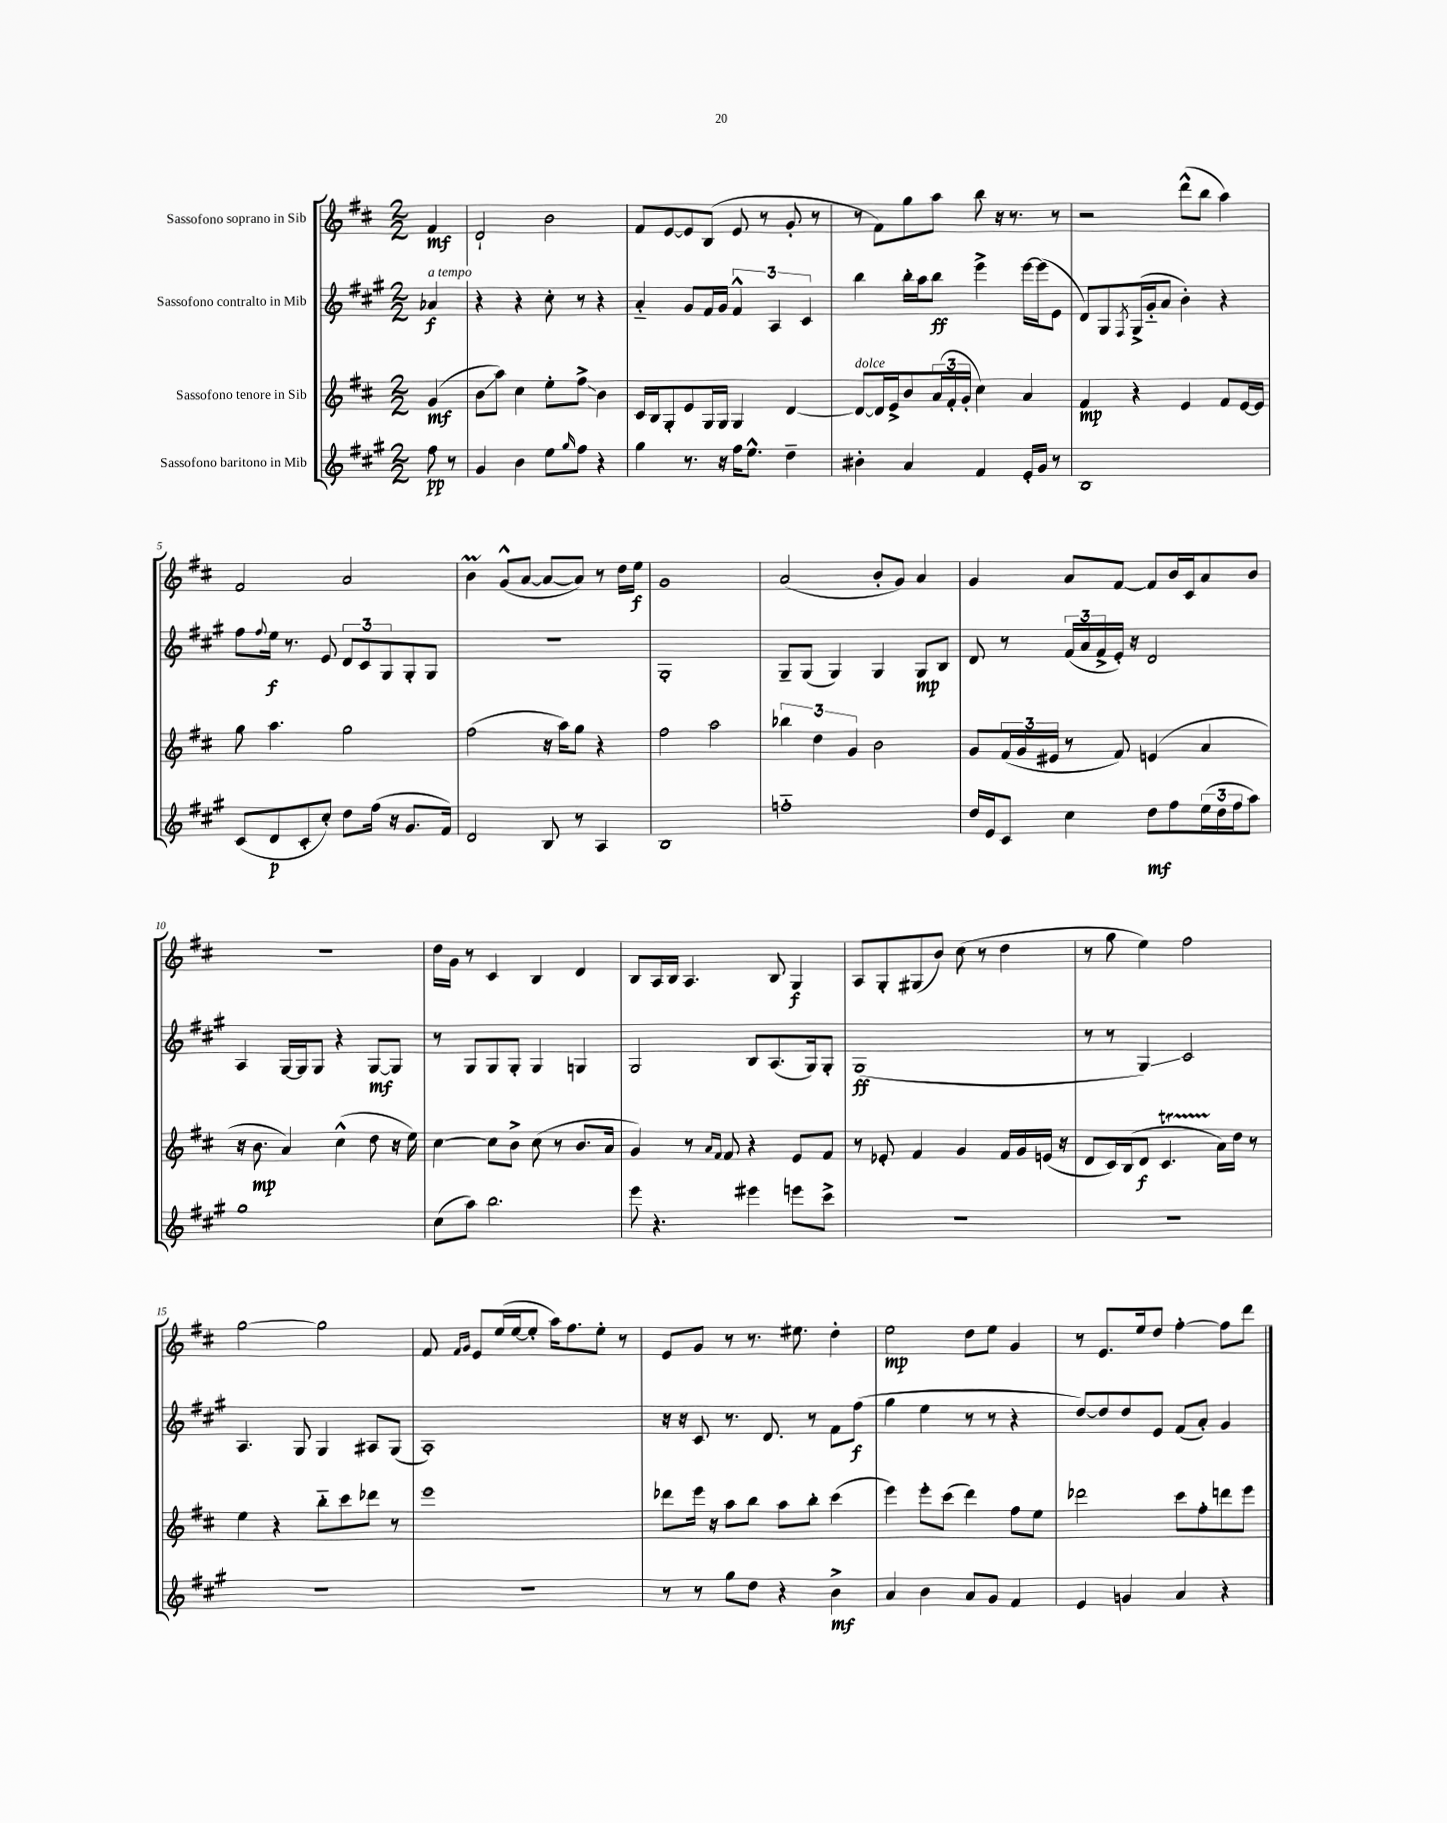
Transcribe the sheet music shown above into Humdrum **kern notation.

**kern	**kern	**kern	**kern
*staff4	*staff3	*staff2	*staff1
*clefG2	*clefG2	*clefG2	*clefG2
*k[f#c#g#]	*k[f#c#]	*k[f#c#g#]	*k[f#c#]
*M2/2	*M2/2	*M2/2	*M2/2
8ff#\	(4g/	4a-/	4f#/
8r	.	.	.
=	=	=	=
4g#/	8b\L	4r	2d`/
.	8aa\J)	.	.
4b\	4cc#\	4r	.
8ee\L	8ee'\L	8cc#'\	2b\
16qqgg#/	.	.	.
8ff#\J	8ff#^\J	8r	.
4r	4b\	4r	.
=	=	=	=
4gg#\	16c#/LL	4a'~/	8f#/L
.	16B/J	.	.
.	8G'/	.	[8e/
8.r	8e/	8g#/L	8e/]
.	16G/L	16f#/L	(8B/J
16r	16G/JJ	16g#/JJ	.
16ff#\LK	4G/	6f#^^/	8e/
8.ee^^\J	.	.	.
.	.	.	8r
.	.	6A/	.
4dd~\	[4d/	.	8g'/
.	.	6c#/	.
.	.	.	8r
=	=	=	=
4b#'\	8d/_L	4bb\	8r
.	16d/]L	.	8f#\L)
.	16e^/J	.	.
4a/	8b/	16bb'\LL	8gg\
.	.	16aa\J	.
.	(24a/L	8bb\J	8aa\J
.	24f#'/	.	.
.	24g'/JJ	.	.
4f#/	4cc#\)	4eee^\	8bb\
.	.	.	16r
.	.	.	8.r
16e'/LL	4a/	[16eee\LL	.
16g#/JJ	.	(16eee\]J	.
8r	.	8e\J	8r
=	=	=	=
1B	4f#/	8d/L)	2r
.	.	8G#/	.
.	.	8qF#/	.
.	4r	(16G#^/L	.
.	.	16g#'~/J	.
.	.	8a/J	.
.	4e/	4b'\)	(8ddd^^\L
.	.	.	8bb\J
.	8f#/L	4r	4aa\)
.	[16e/L	.	.
.	16e/]JJ	.	.
=	=	=	=
(8c#/L	8gg\	8ff#\L	2f#/
.	.	8qqff#/	.
8d/	4.aa\	16ee\Jk	.
.	.	8.r	.
8c#'/	.	.	.
8cc#'/J)	.	8e/	.
8dd\L	2gg\	12d/L	2a/
.	.	12c#/	.
(16ff#\Jk	.	.	.
.	.	12G#/	.
16r	.	.	.
8.g#/L	.	8G#'/	.
.	.	8G#/J	.
16f#/Jk)	.	.	.
=	=	=	=
2d/	(2ff#\	1r	4b\
.	.	.	(8g^^/L
.	.	.	[8a/J
8B/	16r	.	8a/_L
.	16aa\LK)	.	.
8r	8gg\J	.	8a/]J)
4A/	4r	.	8r
.	.	.	16dd\LL
.	.	.	16ee\JJ
=	=	=	=
1B	2ff#\	1G#'	1g
.	2aa\	.	.
=	=	=	=
1ff'~	6bb-\	8G#~/L	(2a/
.	.	(8G#/J	.
.	6dd\	.	.
.	.	4G#/)	.
.	6g/	.	.
.	2b\	4G#/	8b'/L
.	.	.	8g/J)
.	.	8G#/L	4a/
.	.	8B/J	.
=	=	=	=
16dd/LL	8g/L	8d/	4g/
16e/J	.	.	.
8c#/J	(24f#/L	8r	.
.	24g/	.	.
.	24e#/JJ	.	.
4cc#\	8r	(24f#/LL	8a/L
.	.	24a/	.
.	.	24f#^/	.
.	8f#/)	16e'/JJ)	[8f#/J
.	.	16r	.
8dd\L	(4e/	2d/	8f#/]L
8ff#\	.	.	16b/L
.	.	.	16c#/J
(24ee\L	4a/	.	8a/
24dd\	.	.	.
24ff#\J	.	.	.
8aa\J)	.	.	8b/J
=	=	=	=
1gg#	16r	4A/	1r
.	8.b\	.	.
.	4a/)	[16G#/LL	.
.	.	16G#/]J	.
.	.	8G#/J	.
.	(4cc#^^\	4r	.
.	8dd\	[8G#/L	.
.	16r	8G#/]J	.
.	16ee\)	.	.
=	=	=	=
(8cc#\L	[4cc#\	8r	16dd\LL
.	.	.	16g\JJ
8aa\J)	.	8G#/L	8r
2.bb\	8cc#\]L	8G#/	4c#/
.	8b^\J	8G#'/J	.
.	(8cc#\	4G#/	4B/
.	8r	.	.
.	8.b/L	4G/	4d/
.	16a/Jk	.	.
=	=	=	=
8eee\	4g/)	2G#/	8B/L
4.r	.	.	16A/L
.	.	.	16B/JJ
.	8r	.	4.A/
.	16qqa/LL	.	.
.	16qqf#/JJ	.	.
.	8f#/	.	.
4eee#\	4r	8B/L	.
.	.	(8.A/	8B/
8eee\L	8e/L	.	4G/
.	.	16G#/k)	.
8ccc#^\J	8f#/J	8G#'/J	.
=	=	=	=
1r	8r	(1G#	8A/L
.	8e-'/	.	8G'/
.	4f#/	.	(8G#/
.	.	.	8b/J)
.	4g/	.	(8cc#\
.	.	.	8r
.	16f#/LL	.	4dd\
.	16g/	.	.
.	(16e/JJ	.	.
.	16r	.	.
=	=	=	=
1r	8d/L	8r	8r
.	16c#/L)	8r	8gg\
.	(16B/J	.	.
.	8d/J	4G#/)	4ee\)
.	4.c#/	.	.
.	.	2c#/	2ff#\
.	16a\LL)	.	.
.	16dd\JJ	.	.
.	8r	.	.
=	=	=	=
1r	4ee\	4.A/	[2gg\
.	4r	.	.
.	.	8G#/	.
.	8bb'~\L	4G#/	2gg\]
.	8ccc#\	.	.
.	8ddd-\J	8A#/L	.
.	8r	(8G#/J	.
=	=	=	=
1r	1eee	1A')	8f#/
.	.	.	16qqf#/LL
.	.	.	16qqg/JJ
.	.	.	8e/L
.	.	.	(16ee/L
.	.	.	[16ee/J
.	.	.	8ee'/]J
.	.	.	16aa\LK)
.	.	.	8.ff#\
.	.	.	8ee'\J
.	.	.	8r
=	=	=	=
8r	8ddd-\L	16r	8e/L
.	.	16r	.
8r	16eee\Jk	8c#/	8g/J
.	16r	.	.
8gg#\L	8aa\L	8.r	8r
8dd\J	8bb\J	.	8.r
.	.	8.d/	.
4r	8aa\L	.	.
.	.	.	8.ee#\
.	8bb'\J	8r	.
4b^\	(4ccc#\	8f#\L	4dd'\
.	.	(8ff#\J	.
=	=	=	=
4a/	4eee\)	4gg#\	2ee\
4b\	8eee'\L	4ee\	.
.	(8ccc#\J	.	.
8a/L	4ddd\)	8r	8dd\L
8g#/J	.	8r	8ee\J
4f#/	8ff#\L	4r	4g/
.	8ee\J	.	.
=	=	=	=
4e/	2ddd-\	[8dd/L)	8r
.	.	8dd/]	8.e/L
4g/	.	8dd/	.
.	.	.	16ee/k
.	.	8e/J	8dd/J
4a/	8ccc#\L	(8f#/L	[4ff#'\
.	8ff#'\	8a'/J)	.
4r	8ddd\	4g#/	8ff#\]L
.	8eee\J	.	8ddd\J
==	==	==	==
*-	*-	*-	*-
